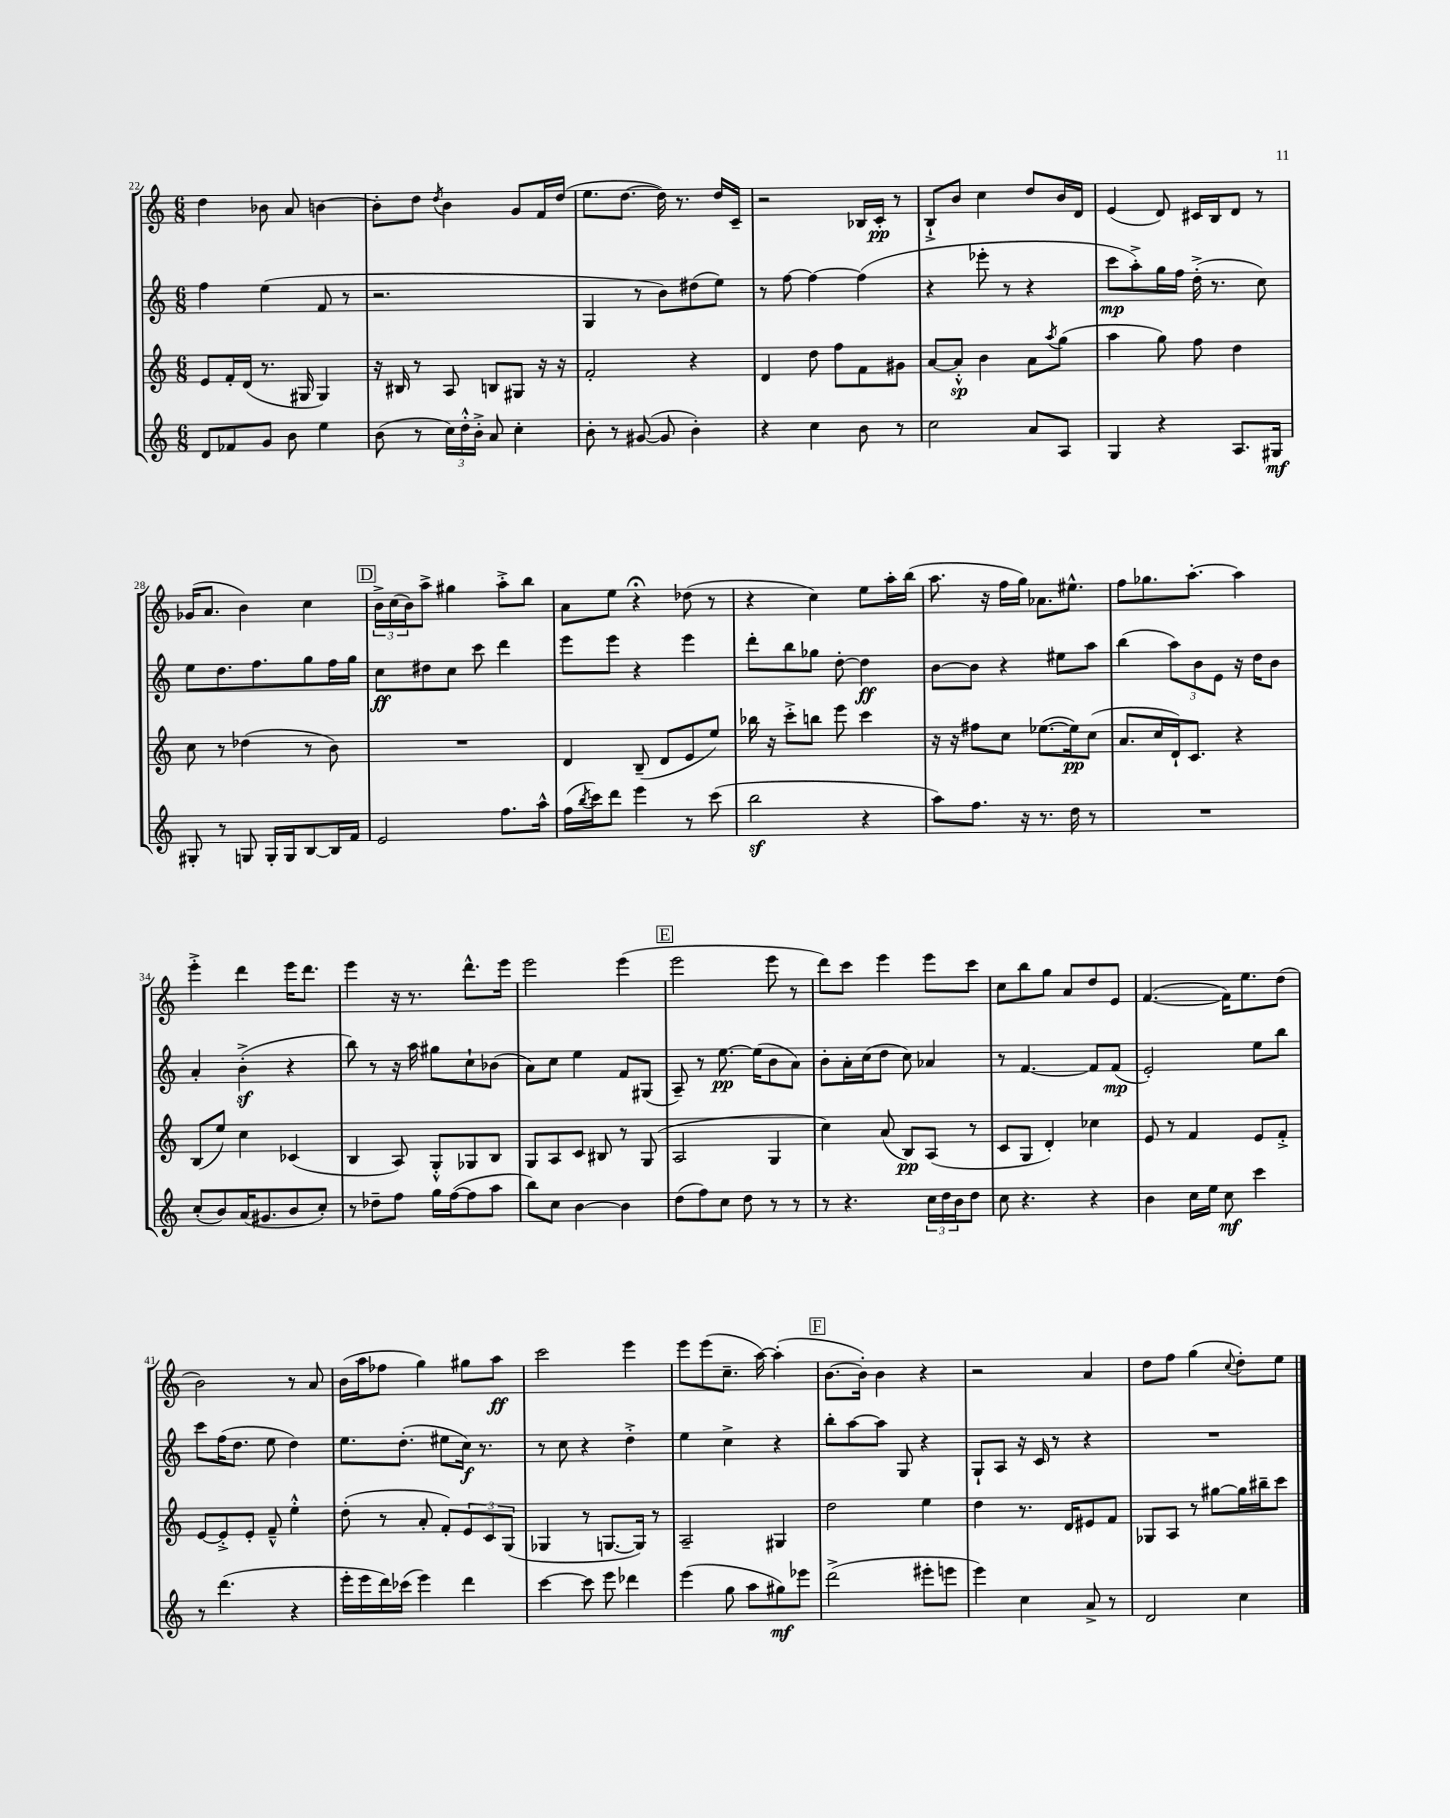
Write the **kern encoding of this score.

**kern	**kern	**kern	**kern
*staff4	*staff3	*staff2	*staff1
*clefG2	*clefG2	*clefG2	*clefG2
*k[]	*k[]	*k[]	*k[]
*M6/8	*M6/8	*M6/8	*M6/8
8d	8e	4ff	4dd
8f-	16f'	.	.
.	(16d	.	.
8g	8.r	(4ee	8b-
8b	.	.	8a
.	16G#	.	.
4ee	4G#)	8f	[4b
.	.	8r	.
=	=	=	=
(8b	16r	2.r	8b']
.	16B#	.	.
8r	8r	.	8dd
.	.	.	8qdd
24cc)	8A	.	4b
24dd'^^	.	.	.
24b'^	.	.	.
8a	8B	.	.
4cc'	8G#	.	8g
.	16r	.	16f
.	16r	.	(16dd
=	=	=	=
8b'	2f'	4G	8.ee
8r	.	.	.
.	.	.	[8.dd
([8g#	.	8r	.
8g#]	.	8b)	16dd])
.	.	.	8.r
4b')	4r	(8dd#	.
.	.	8ee)	16dd
.	.	.	16c~
=	=	=	=
4r	4d	8r	2r
.	.	[8ff	.
4cc	8dd	4ff_	.
.	8ff	.	.
8b	8f	(4ff]	16B-
.	.	.	16c'
8r	8g#	.	8r
=	=	=	=
2cc	[8a	4r	8B`^
.	8a'^^]	.	8b
.	4b	8eee-'	4cc
.	.	8r	.
8a	8a	4r	8dd
.	8qaa	.	.
8A	(8gg	.	16b
.	.	.	16d
=	=	=	=
4G	4aa	8ccc	(4e
.	.	8aa'^)	.
4r	8gg)	16gg	8d)
.	.	16ff	.
.	8ff	(16dd'^	16c#
.	.	8.r	16B
8.A	4dd	.	8d
.	.	8cc)	8r
16G#	.	.	.
=	=	=	=
8G#'	8cc	8ee	(16g-
.	.	.	8.a
8r	8r	8.dd	.
8G	(4dd-	.	4b)
.	.	8.ff	.
16G'	.	.	.
16G	.	.	.
[8B	8r	8gg	4cc
16B]	8b)	16ff	.
16f	.	16gg	.
=	=	=	=
2e	2.r	8cc	24b^
.	.	.	(24cc
.	.	.	24b)
.	.	8dd#	8aa^
.	.	8cc	4gg#
.	.	8ccc	.
8.ff	.	4ddd	8aa'^
.	.	.	8bb
16aa^^	.	.	.
=	=	=	=
(16ff	4d	8eee	8a
8qbb	.	.	.
16ccc)	.	.	.
8ddd	.	8eee	8ee
4eee	(8B~	4r	4r;
.	8d	.	.
8r	8e	4eee	(8dd-
(8ccc	8ee)	.	8r
=	=	=	=
2bb	16bb-	8ddd'	4r
.	16r	.	.
.	8ccc'^	8bb	.
.	8bb	8gg-	4cc)
.	8eee	[8dd'	.
4r	4ccc	4dd]	8ee
.	.	.	16aa'
.	.	.	(16bb
=	=	=	=
8aa)	16r	[8b	8.aa
.	16r	.	.
8.ff	8ff#	8b]	.
.	.	.	16r
.	8cc	4r	16ff
16r	.	.	16gg)
8.r	([8.ee-	.	8.a-
.	.	8ee#	.
16dd	16ee-])	.	8.ee#^^
8r	(8cc	8aa	.
=	=	=	=
2.r	8.a	(4bb	8ff
.	.	.	8.gg-
.	16cc	.	.
.	16d`)	12aa)	.
.	8.c	.	[8.aa'
.	.	12b	.
.	.	12e	.
.	4r	16r	4aa]
.	.	16dd	.
.	.	8b	.
=	=	=	=
(8cc'	(8B	4a'	4eee'^
8b)	8ee)	.	.
(16a	4cc	(4b'^	4ddd
8.g#	.	.	.
8b	(4c-	4r	16eee
.	.	.	8.ddd
8cc')	.	.	.
=	=	=	=
8r	4B	8bb)	4eee
8dd-~	.	8r	.
8ff	8A)	16r	16r
.	.	16aa	8.r
16gg	8G'^^	8gg#	.
([16ff	.	.	.
8ff]	8G-	8cc`	8.ddd^^
8aa	8B	(8b-	.
.	.	.	16eee
=	=	=	=
8bb)	8G	8a)	2eee
8cc	8A	8cc	.
[4b	8c	4ee	.
.	8B#	.	.
4b]	8r	8f	(4eee
.	(8G	(8G#	.
=	=	=	=
(8dd	2A	8A~)	2eee
8ff)	.	8r	.
8cc	.	[8.ee	.
8dd	.	.	.
.	.	(16ee]	.
8r	4G	8b	8eee
8r	.	8a)	8r
=	=	=	=
8r	4cc)	8b'	8ddd)
4.r	.	16a'	8ccc
.	.	(16cc	.
.	(8a	8dd	4eee
.	8B)	8cc)	.
24cc	(8A	4a-	8eee
24dd	.	.	.
24b	.	.	.
8dd	8r	.	8ccc
=	=	=	=
8cc	8c	8r	8cc
4.r	8G	[4.f	8bb
.	4d')	.	8gg
.	.	.	8a
4r	4cc-	8f]	8dd
.	.	(8f	8e
=	=	=	=
4b	8e	2e')	([4.f
.	8r	.	.
16cc	4f	.	.
16ee	.	.	.
8cc	.	.	16f])
.	.	.	8.ee
4ccc	8e	8ee	.
.	8f'^	8bb	(8dd
=	=	=	=
8r	[8e	8ccc	2b)
(4.ddd	8e'^]	(16ff	.
.	.	8.dd	.
.	8e'	.	.
.	8f~^^	8ee	.
4r	4ee'^^	4dd)	8r
.	.	.	8a
=	=	=	=
16eee'	(8dd'	8.ee	(16b
16eee	.	.	16aa
16ddd)	8r	.	8ff-
(16ccc-	.	(8.dd'	.
4eee)	8a'	.	4gg)
.	8f')	8ee#	.
4ddd	12e	16cc)	8gg#
.	.	8.r	.
.	12c	.	.
.	.	.	8aa
.	(12G	.	.
=	=	=	=
[4ccc	4G-	8r	2ccc
.	.	8cc	.
8ccc]	8r	4r	.
8eee	[8.G	.	.
4ddd-	.	4dd'^	4eee
.	16G])	.	.
.	8r	.	.
=	=	=	=
(4eee	2A~	4ee	8eee
.	.	.	(8eee
8gg	.	4cc^	8.cc~
8aa	.	.	.
.	.	.	[16aa)
8gg#)	4G#	4r	(4aa']
8eee-	.	.	.
=	=	=	=
(2ddd^	2dd	8bb'	[8.b
.	.	[8aa	.
.	.	.	16b'])
.	.	8aa]	4b
.	.	8G	.
8eee#'	4ee	4r	4r
8eee	.	.	.
=	=	=	=
4eee)	4dd	8G`	2r
.	.	8A	.
4cc	8.r	16r	.
.	.	16c	.
.	.	8r	.
.	16d	.	.
8a^	8e#	4r	4a
8r	8f	.	.
=	=	=	=
2d	8G-	2.r	8dd
.	8A	.	8ff
.	8r	.	(4gg
.	[8gg#	.	.
.	.	.	8qqcc
4cc	16gg#]	.	8dd')
.	16bb#~	.	.
.	8ccc	.	8ee
==	==	==	==
*-	*-	*-	*-
